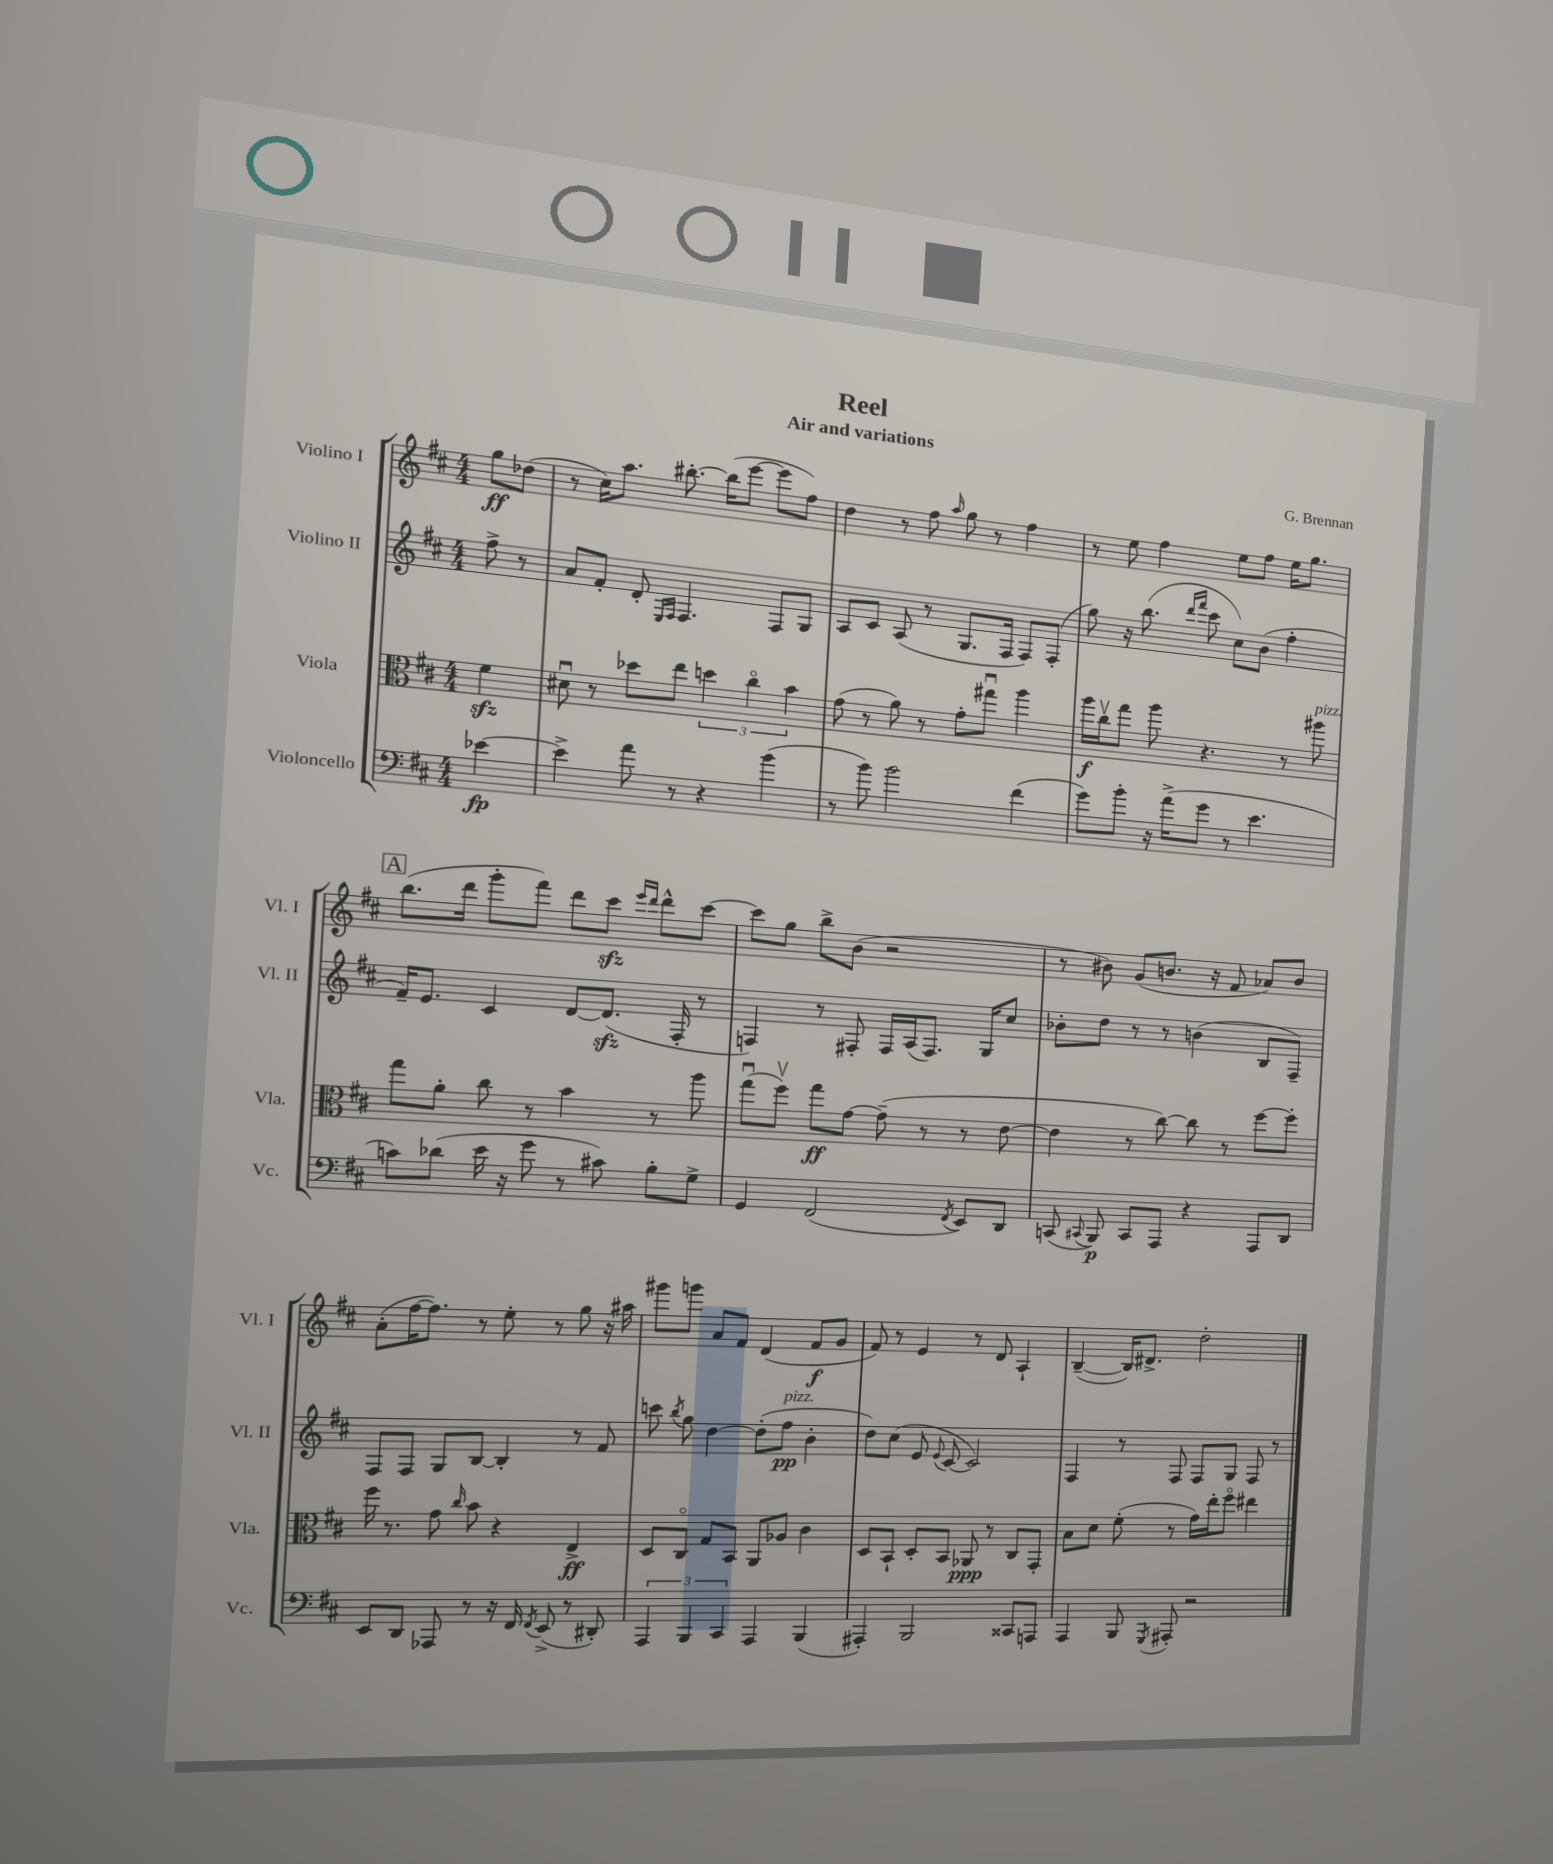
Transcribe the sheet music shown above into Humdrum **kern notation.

**kern	**kern	**kern	**kern
*staff4	*staff3	*staff2	*staff1
*clefF4	*clefC3	*clefG2	*clefG2
*k[f#c#]	*k[f#c#]	*k[f#c#]	*k[f#c#]
*M4/4	*M4/4	*M4/4	*M4/4
[4e-	4f#	8ff#^	8gg
.	.	8r	(8dd-
=	=	=	=
4e-^]	8d#u	8a	8r
.	8r	8f#'	16cc#)
.	.	.	8.aa
8a	8dd-	8d'	.
.	.	16qqE	.
.	.	16qqF#	.
8r	8ee	4.F#	[8.bb#'
4r	6dd	.	.
.	.	.	(16bb#]
.	.	.	[8eee
.	6cc#o	.	.
(4b	.	8F#	8eee]
.	6b	.	.
.	.	8G	8ff#)
=	=	=	=
8r	(8g	8A	4dd
8b)	8r	8c#	.
2b	8a)	(8A	8r
.	8r	8r	8ff#
.	.	.	16qqaa
.	8g'	8.G	8gg
.	8gg#u	.	8r
.	.	16F#	.
(4f#	4aa	8F#)	4ff#
.	.	(8F#'	.
=	=	=	=
8g)	16aa	8gg)	8r
.	16cc#v	.	.
8b'	8gg	16r	8ee
.	.	(8.bb	.
16r	8aa	.	4ff#
(16a^	.	.	.
.	.	16qqddd	.
.	.	16qqfff#	.
8g	4.r	8ccc#	.
8r	.	8cc#)	8ee
4.e	.	(8b	8ff#
.	8r	4ff#'	16ee
.	.	.	8.gg
.	8aa#	.	.
=	=	=	=
8c)	8gg	16f#~)	(8.bb
.	.	8.e	.
(8d-	8a'	.	.
.	.	.	16ddd
16e	8cc#	4c#	8ggg'
16r	.	.	.
8g	8r	.	8fff#)
8r	4b	[8d	8ddd
8c#)	.	(8.d]	8ccc#
.	.	.	16qqeee
.	.	.	16qqddd
8B'	8r	.	8ddd^^
.	.	16F#'	.
8G^	8aa	8r	[8ccc#
=	=	=	=
4GG	(8ggu	4F)	8ccc#]
.	8ff#v)	.	8gg
(2FF#	8gg	8r	8bb^
.	[8g	8F#'	(8b
.	(8g~]	16F#	2r
.	.	(16A	.
.	8r	8.F#)	.
8qFF#	.	.	.
8EE)	8r	.	.
.	.	16G	.
8DD	[8e	8cc#	.
=	=	=	=
(8CC	4e]	8b-'	8r
8qqCC#	.	.	.
8BBB)	.	8dd	8b#)
8CC#	8r	8r	(8g
8AAA	[8cc#)	8r	8.b
4r	8cc#]	(4b	.
.	.	.	16r
.	8r	.	8f#
8AAA	[8ff#	8B	8a-)
8DD	8ff#']	8F#~)	8b
=	=	=	=
8EE	16ff#	8F#	(8a'
.	8.r	.	.
8DD	.	8F#	[16ff#
.	.	.	8.ff#])
8AAA-	8g	8G	.
.	16qqcc#	.	.
8r	8b	[8B	8r
16r	4r	4B']	8ee'
16FF#	.	.	.
8qFF#	.	.	.
(8EE^	.	.	8r
8r	4E^	8r	8gg
8DD#')	.	8f#	16r
.	.	.	16aa#
=	=	=	=
6AAA	8D	8ccc	8ggg#
.	.	8qbb	.
.	8C#o	8gg	8ggg
6BBB	.	.	.
.	8G	[4dd	8a
6CC#	.	.	.
.	8BB	.	8f#
4AAA	8AA	(8dd']	(4d
.	8A-	8ff#	.
(4BBB	4c#	4b'	8f#
.	.	.	8g
=	=	=	=
4AAA#')	8D	8dd)	8f#)
.	8BB`	(8cc#	8r
2BBB	8D'	8e	4e
.	.	8qqe	.
.	8BB	[8c#	.
.	8AA-	2c#])	8r
.	8r	.	8d
8CC##	8C#	.	4A`
8AAA	8GG'	.	.
=	=	=	=
4AAA	8B	4F#	([4B~
.	8d	.	.
8BBB	(8f#'	8r	16B])
.	.	.	8.d#^
8qGGG	.	.	.
8AAA#'	8r	8F#	.
2r	16g)	8F#	2dd'
.	16ee'	.	.
.	8ff#o	8G	.
.	4ee#	8F#	.
.	.	8r	.
==	==	==	==
*-	*-	*-	*-
